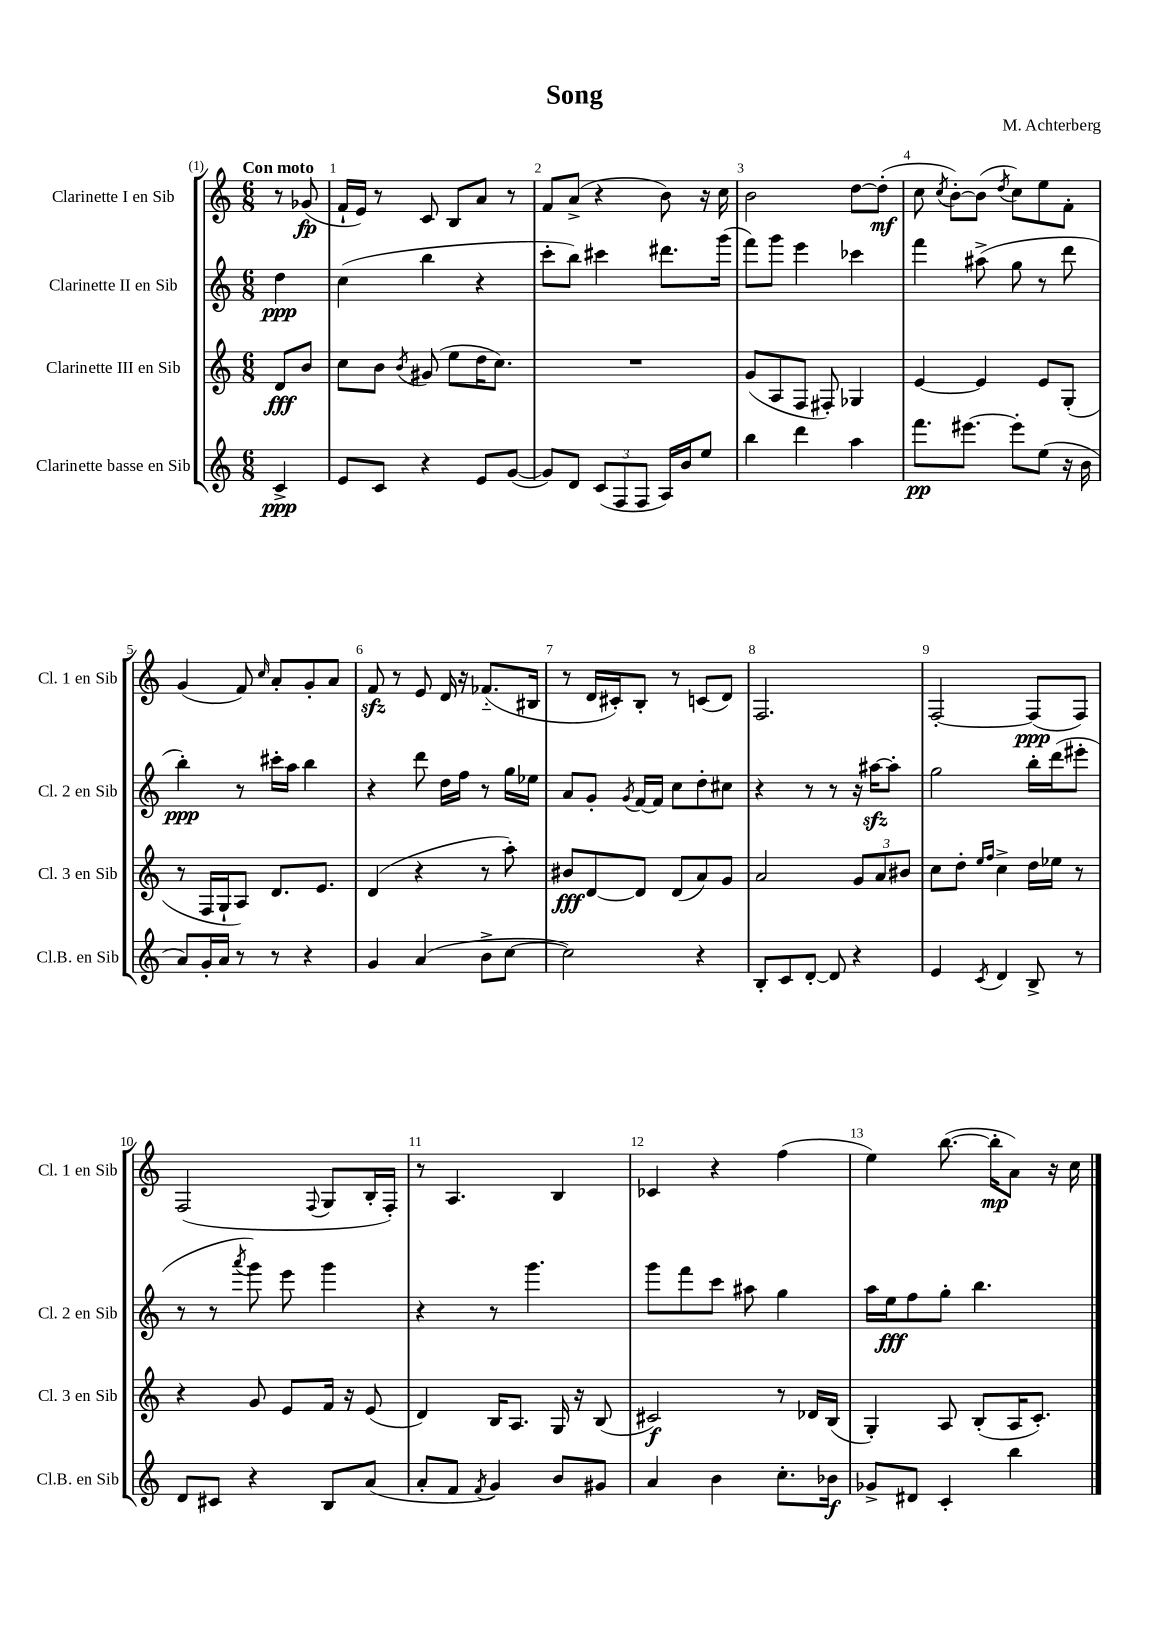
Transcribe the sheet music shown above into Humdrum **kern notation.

**kern	**kern	**kern	**kern
*staff4	*staff3	*staff2	*staff1
*clefG2	*clefG2	*clefG2	*clefG2
*k[]	*k[]	*k[]	*k[]
*M6/8	*M6/8	*M6/8	*M6/8
4c^/	8d/L	4dd\	8r
.	8b/J	.	(8g-/
=	=	=	=
8e/L	8cc\L	(4cc\	16f`/LL
.	.	.	16e/JJ)
8c/J	8b\J	.	8r
.	8qb/	.	.
4r	(8g#/	4bb\	8c/
.	8ee\L	.	8B/L
8e/L	16dd\K	4r	8a/J
.	8.cc\J)	.	.
([8g/J	.	.	8r
=	=	=	=
8g/]L)	2.r	8ccc'\L	8f/L
8d/J	.	8bb\J)	(8a^/J
(12c/L	.	4ccc#\	4r
12F/	.	.	.
12F/J	.	.	.
16A/LL)	.	8.ddd#\L	8b\)
16b/J	.	.	.
8ee/J	.	.	16r
.	.	(16ggg\Jk	16cc\
=	=	=	=
4bb\	(8g/L	8fff\L)	2b\
.	8A/	8ggg\J	.
4ddd\	8F/J	4eee\	.
.	8F#'/)	.	.
4aa\	4G-/	4ccc-\	[8dd\L
.	.	.	(8dd'\]J
=	=	=	=
8.fff\L	[4e/	4fff\	8cc\
.	.	.	8qcc/
.	.	.	[8b'\L)
[8.eee#\J	.	.	.
.	4e/]	(8aa#^\	(8b\]J
.	.	.	8qdd/
8eee#'\]L	.	8gg\	8cc\L)
(8ee\J	8e/L	8r	8ee\
16r	(8G'/J	8ddd\	8f'\J
16b\	.	.	.
=	=	=	=
8a/L)	8r	4bb'\)	(4g/
16g'/L	16F/LL	.	.
16a/JJ	16G`/J	.	.
8r	8A/J)	8r	8f/)
.	.	.	16qqcc/
8r	8.d/L	16ccc#'\LL	8a'/L
.	.	16aa\JJ	.
4r	.	4bb\	8g'/
.	8.e/J	.	.
.	.	.	8a/J
=	=	=	=
4g/	(4d/	4r	8f/
.	.	.	8r
(4a/	4r	8ddd\	8e/
.	.	16dd\LL	16d/
.	.	16ff\JJ	16r
8b^\L	8r	8r	(8.f-'~/L
[8cc\J	8aa'\)	16gg\LL	.
.	.	16ee-\JJ	16B#/Jk
=	=	=	=
2cc\])	8b#/L	8a/L	8r
.	[8d/	8g'/J	16d/LL
.	.	.	16c#'/J)
.	.	8qg/	.
.	8d/]J	[16f/LL	8B'/J
.	.	16f/]JJ	.
.	(8d/L	8cc\L	8r
4r	8a/)	8dd'\	(8c/L
.	8g/J	8cc#\J	8d/J)
=	=	=	=
8B'/L	2a/	4r	2.F/
8c/	.	.	.
[8d'/J	.	8r	.
8d/]	.	8r	.
4r	12g/L	16r	.
.	.	[16aa#\LK	.
.	12a/	.	.
.	.	8aa#'\]J	.
.	12b#/J	.	.
=	=	=	=
4e/	8cc\L	2gg\	[2F'/
.	8dd'\J	.	.
.	16qqee/LL	.	.
8qc/	16qqff/JJ	.	.
4d/	4cc^\	.	.
8B^/	16dd\LL	16bb'\LL	(8F/]L
.	16ee-\JJ	(16ddd\J	.
8r	8r	8eee#'\J	8F/J)
=	=	=	=
8d/L	4r	8r	(2F/
8c#/J	.	8r	.
.	.	8qaaa/	.
4r	8g/	8ggg\)	.
.	8e/L	8eee\	.
.	.	.	8qqF/
8B/L	16f/Jk	4ggg\	8G/L
.	16r	.	.
(8a/J	(8e/	.	16B'/L
.	.	.	16F'/JJ)
=	=	=	=
8a'/L	4d/)	4r	8r
8f/J	.	.	4.A/
8qf/	.	.	.
4g/)	16B/LK	8r	.
.	8.A/J	.	.
.	.	4.ggg\	.
8b/L	16G/	.	4B/
.	16r	.	.
8g#/J	(8B/	.	.
=	=	=	=
4a/	2c#/)	8ggg\L	4c-/
.	.	8fff\	.
4b\	.	8ccc\J	4r
.	.	8aa#\	.
8.cc'\L	8r	4gg\	(4ff\
.	16d-/LL	.	.
16b-\Jk	(16B/JJ	.	.
=	=	=	=
8g-^/L	4G'/)	16aa\LL	4ee\)
.	.	16ee\J	.
8d#/J	.	8ff\	.
4c'/	8A/	8gg'\J	([8.bb\
.	(8B'/L	4.bb\	.
.	.	.	16bb'\]LK
4bb\	16A/K	.	8a\J)
.	8.c'/J)	.	.
.	.	.	16r
.	.	.	16cc\
==	==	==	==
*-	*-	*-	*-
